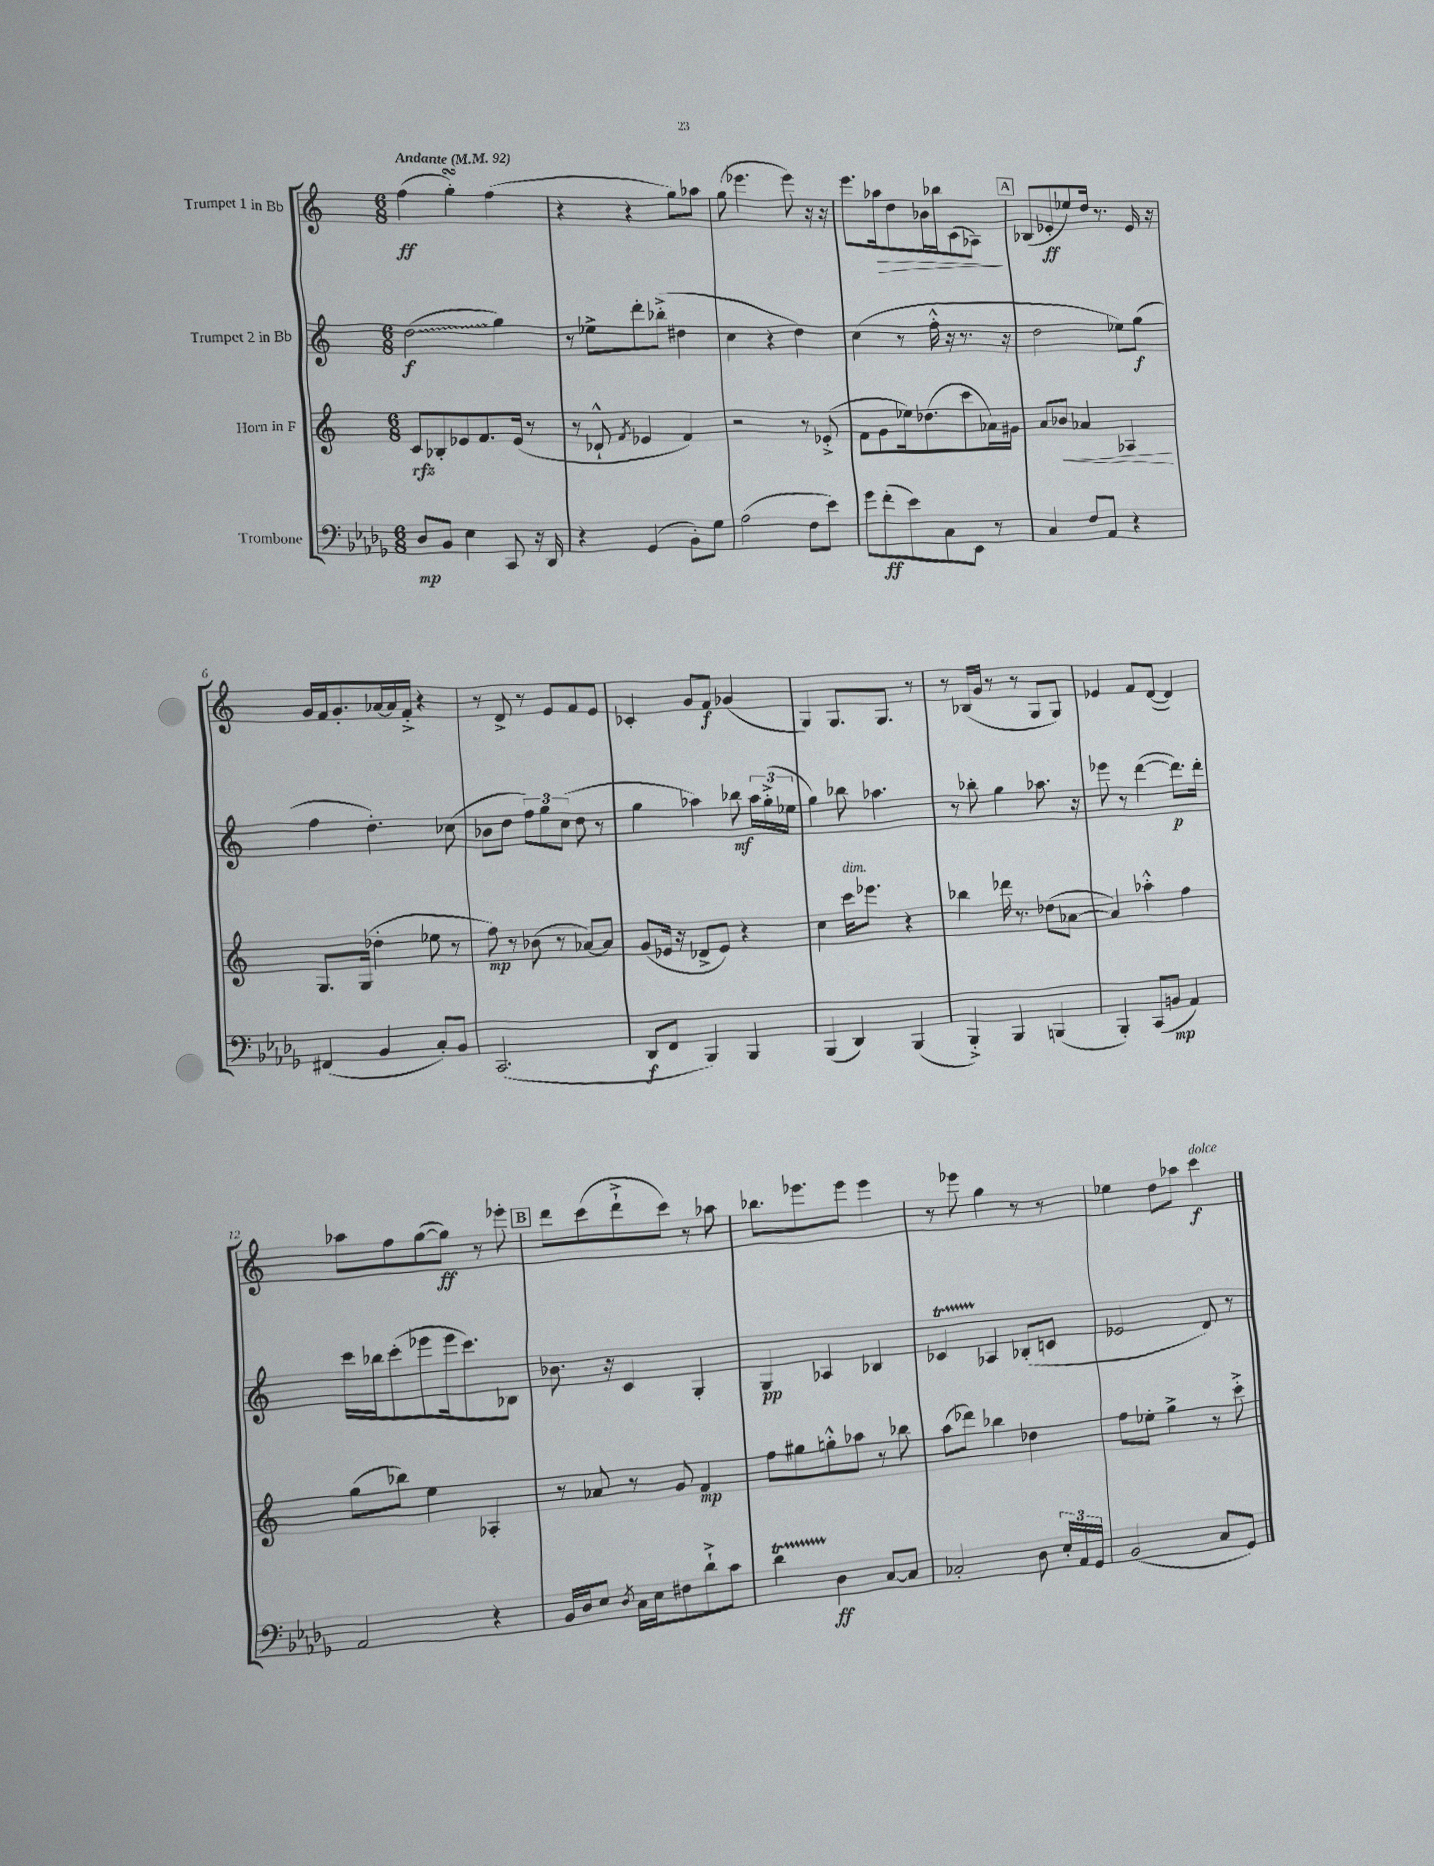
<<
\new StaffGroup <<
\new Staff = "s0" \with { instrumentName = "Trumpet 1 in Bb" } {
    \clef treble \key c \major \numericTimeSignature \time 6/8 \tempo "Andante" 4 = 92
    \autoBeamOff f''4\ff( g''4-.\turn) f''4( |
    r4 r4 g''8[) aes''8] |
    g''8( ees'''4. ees'''8) r16 r16 |
    e'''8.[ aes''16\> d''8 bes'16 bes''16 c'8( aes8]\!) |
    \mark \markup { \box "A" } bes8[( ees'8-.\ff ees''8) d''16] r8. ees'16 r16 |
    g'16[ f'16 g'8.-. aes'16~ aes'16 f'16]-.-> r4 |
    r8 d'8-> r8 e'8[ f'8 e'8] |
    ces'4-. g'8[ f'8]\f ges'4( |
    g4) g8.[ g8.] r8 |
    r8 bes16[( g'16] r8 r8 g8[ g8]) |
    ees'4 f'8[ d'8]~( d'4) |
    aes''8[ f''8 g''8~( g''8]\ff) r8 ees'''8-. |
    \mark \markup { \box "B" } d'''8[ c'''8( d'''8-!-> c'''8]) r8 aes''8 |
    bes''8.[ ees'''8. ees'''8] ees'''4 |
    r8 ees'''8 g''4 r8 r8 |
    ees''4 d''8[ aes''8] c'''4\f^\markup { \italic "dolce" } \bar "|." |
}
\new Staff = "s1" \with { instrumentName = "Trumpet 2 in Bb" } {
    \clef treble \key c \major \numericTimeSignature \time 6/8
    \autoBeamOff \once \override Glissando.style = #'zigzag d''2\glissando\f( g''4) |
    r8 ees''8[-> d'''8-. bes''8]-.->( dis''4 |
    c''4 r4 d''4) |
    c''4( r8 f''16-.-^ r16 r8. r16 |
    \mark \markup { \box "A" } d''2 ees''8[) g''8]\f( |
    f''4 d''4.-.) ces''8( |
    bes'8[ d''8] \tuplet 3/2 { f''8[) g''8 c''8]( } d''8 r8 |
    g''4 aes''4) bes''8\mf \tuplet 3/2 { aes''16[ g''16-.->( ees''16] } |
    g''4) bes''8 aes''4. |
    r8 bes''8-. g''4 aes''8. r16 |
    ees'''8 r8 d'''4~( d'''8.[\p) d'''16]-. |
    c'''16[ bes''16 c'''8-.( ees'''8 ees'''16 c'''8.) bes8] |
    \mark \markup { \box "B" } bes'8. r16 c'4 g4-. |
    g4\pp aes4 bes4 |
    ces'4\startTrillSpan aes4\stopTrillSpan bes8[-.( c'8] |
    ees'2 d'8) r8 \bar "|." |
}
\new Staff = "s2" \with { instrumentName = "Horn in F" } {
    \clef treble \key c \major \numericTimeSignature \time 6/8
    \autoBeamOff c'8[\rfz bes8-. ees'8 f'8. ees'16]( r8 |
    r8 des'8-!-^ \acciaccatura { f'8 } ees'4 f'4) |
    r2 r8 ees'8-.->( |
    f'8[ g'8 ees''16) des''8.( c'''8 aes'16) gis'16] |
    \mark \markup { \box "A" } a'8[ bes'8]\< aes'4 aes4\! |
    g8.[ g16]( des''4-. ees''8 r8 |
    f''8\mp) r8 bes'8( r8 aes'8[~) aes'8] |
    g'8[( ees'16] r16 des'8[-> ees'8]) r4 |
    c''4 c'''16[^\markup { \italic "dim." } ees'''8.] r4 |
    bes''4 des'''16 r8. des''8[( aes'8]~ |
    aes'4) aes''4-.-^ f''4 |
    g''8[( bes''8]) e''4 aes4-. |
    \mark \markup { \box "B" } r8 aes'8 r8 g'8 f'4\mp |
    f''8[ gis''8 g''8-.-^ aes''8] r8 bes''8 |
    a''8[( des'''8]) bes''4 des''4 |
    f''8[ ees''8]-. g''4-> r8 c'''8-.-> \bar "|." |
}
\new Staff = "s3" \with { instrumentName = "Trombone" } {
    \clef bass \key des \major \numericTimeSignature \time 6/8
    \autoBeamOff des8[\mp bes,8] ees4 c,8 r16 des,16 |
    r4 ges,4( bes,8[-.) ges8] |
    aes2( f8[ ees'8]) |
    ges'8[ f'8-.\ff( ees'8) c8 ees,8] r8 |
    \mark \markup { \box "A" } c4 f8[ aes,8] r4 |
    fis,4( bes,4 c8[-.) bes,8] |
    c,2.( |
    des,8[\f f,8] bes,,4) bes,,4 |
    bes,,4( des,4) bes,,4( |
    bes,,4-.->) bes,,4 b,,4( |
    bes,,4-.) c,8[( b,8]\mp aes,4) |
    aes,2 r4 |
    \mark \markup { \box "B" } bes,16[ des16 ees8] \acciaccatura { des8 } c16[ ees16 fis8 des'8-!-> c'8] |
    des'4\startTrillSpan des4\stopTrillSpan\ff c8[~ c8] |
    ces2-. des8 \tuplet 3/2 { ees16[-. aes,16 ges,16] } |
    bes,2( c8[ ges,8]) \bar "|." |
}
>>
>>
